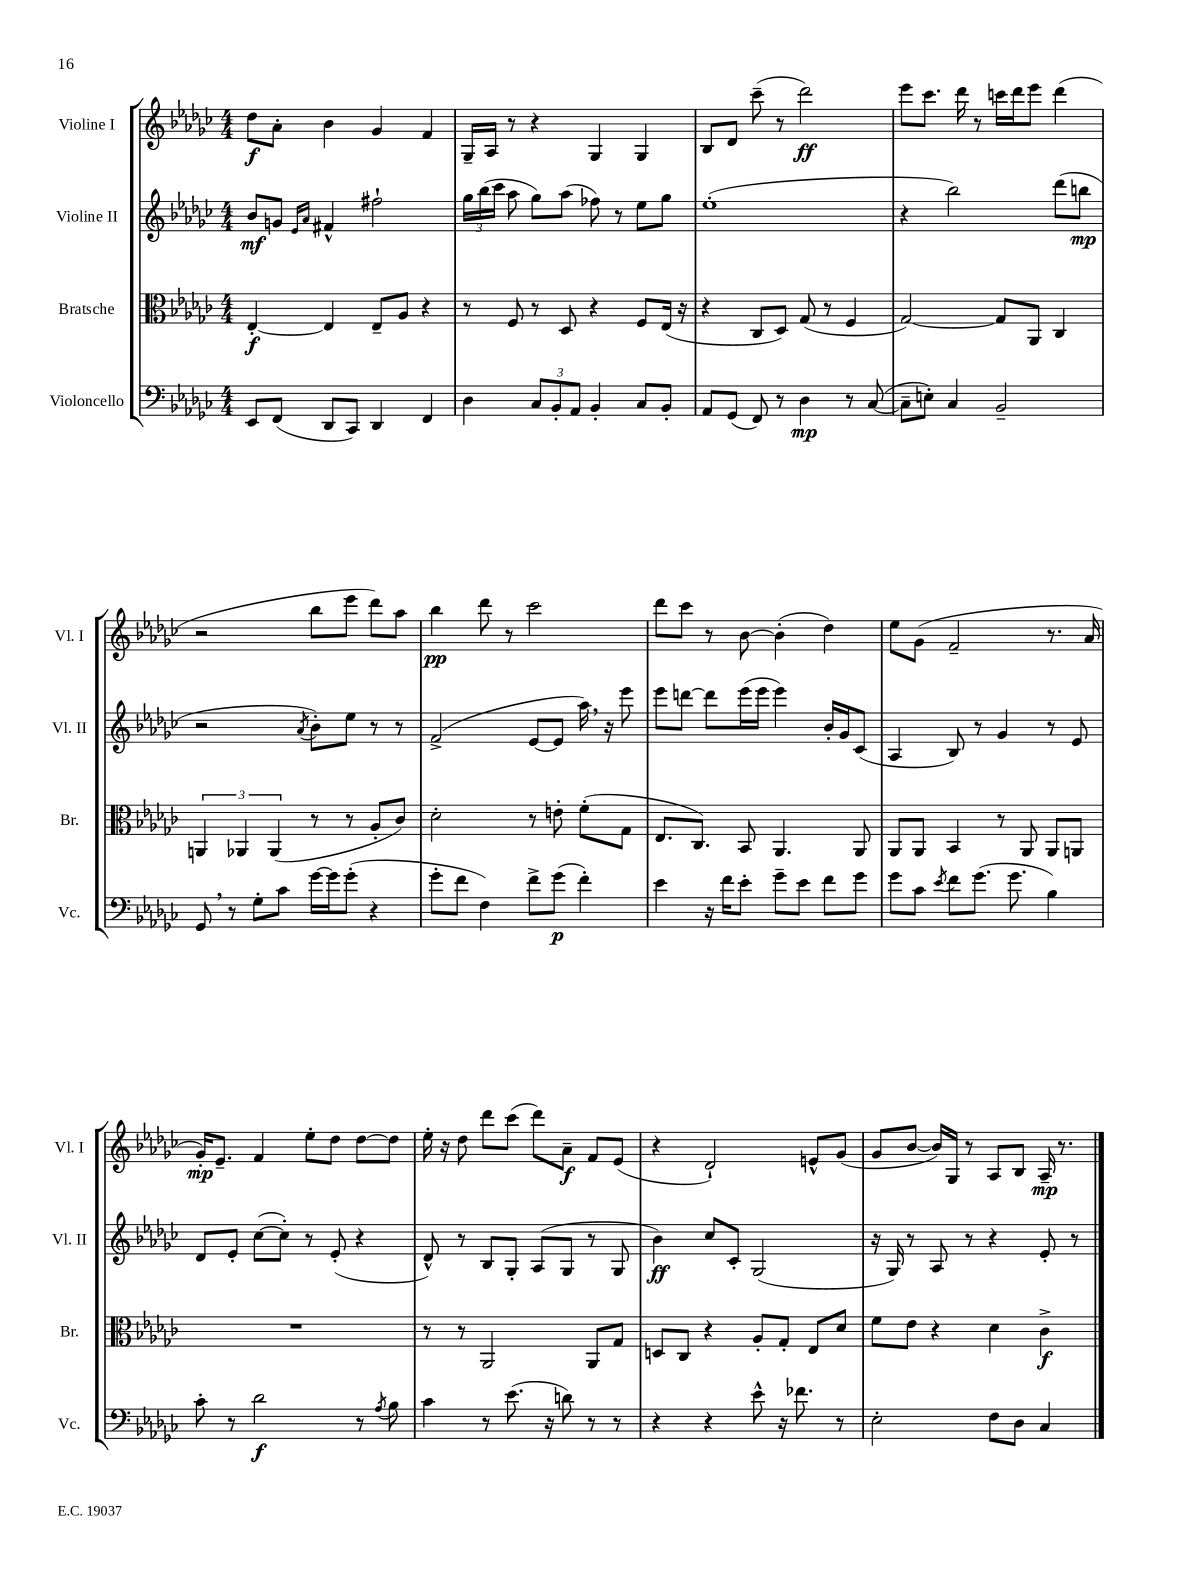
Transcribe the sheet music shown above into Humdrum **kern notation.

**kern	**kern	**kern	**kern
*staff4	*staff3	*staff2	*staff1
*clefF4	*clefC3	*clefG2	*clefG2
*k[b-e-a-d-g-c-]	*k[b-e-a-d-g-c-]	*k[b-e-a-d-g-c-]	*k[b-e-a-d-g-c-]
*M4/4	*M4/4	*M4/4	*M4/4
8EE-/L	[4E-'/	8b-/L	8dd-\L
(8FF/J	.	8g/J	8a-'\J
.	.	16qqe-/LL	.
.	.	16qqa-/JJ	.
8DD-/L	4E-/]	4f#^^/	4b-\
8CC-/J)	.	.	.
4DD-/	8E-~/L	2ff#`\	4g-/
.	8A-/J	.	.
4FF/	4r	.	4f/
=	=	=	=
4D-\	8r	24gg-\LL	16G-~/LL
.	.	(24bb-\	.
.	.	.	16A-/JJ
.	.	24ccc-\JJ	.
.	8F/	8aa-\	8r
12C-/L	8r	8gg-\L)	4r
12BB-'/	.	.	.
.	8D-/	(8aa-\J	.
12AA-/J	.	.	.
4BB-'/	4r	8ff-\)	4G-/
.	.	8r	.
8C-/L	8F/L	8ee-\L	4G-/
8BB-'/J	(16E-/Jk	8gg-\J	.
.	16r	.	.
=	=	=	=
8AA-/L	4r	(1ee-'	8B-/L
(8GG-/J	.	.	8d-/J
8FF/)	8C-/L	.	(8ccc-~\
8r	8D-/J)	.	8r
4D-\	(8G-/	.	2ddd-\)
.	8r	.	.
8r	4F/	.	.
([8C-/	.	.	.
=	=	=	=
8C-~\]L	[2G-/)	4r	8eee-\L
8E'\J)	.	.	8.ccc-\J
4C-/	.	2bb-\)	.
.	.	.	16ddd-\
.	.	.	8r
2BB-~/	8G-/]L	.	16ccc\LL
.	.	.	16ddd-\J
.	8AA-/J	.	8eee-\J
.	4C-/	(8ddd-\L	(4ddd-\
.	.	8bb\J	.
=	=	=	=
8GG-/	6AA/	2r	2r
8r	.	.	.
.	6AA-/	.	.
8G-'\L	.	.	.
.	(6AA-/	.	.
8c-\J	.	.	.
.	.	8qa-/	.
[16g-\LL	8r	8b-'\L)	8bb-\L
16g-\]J	.	.	.
(8g-'\J	8r	8ee-\J	8eee-\J
4r	8A-'/L	8r	8ddd-\L)
.	8c-/J)	8r	8aa-\J
=	=	=	=
8g-'\L	2d-'\	(2f^/	4bb-\
8f\J	.	.	.
4F\)	.	.	8ddd-\
.	.	.	8r
8f^\L	8r	[8e-/L	2ccc-\
(8g-\J	8e'\	8e-/]J	.
4f'\)	(8f'\L	16aa-\)	.
.	.	16r	.
.	8G-\J	8eee-\	.
=	=	=	=
4e-\	8.E-/L	8eee-\L	8ddd-\L
.	.	[8ddd\J	8ccc-\J
.	8.C-/J)	.	.
16r	.	8ddd\]L	8r
16f\LK	.	.	.
8e-'\J	8BB-/	(16eee-\L	[8b-\
.	.	16eee-\JJ	.
8g-~\L	4.AA-/	4eee-\)	(4b-'\]
8e-\J	.	.	.
8f\L	.	16b-'/LL	4dd-\)
.	.	16g-/J	.
8g-\J	8AA-/	(8c-/J	.
=	=	=	=
8g-\L	8AA-/L	4A-/	8ee-\L
8c-\J	8AA-/J	.	(8g-\J
8qe-/	.	.	.
8f\L	4BB-/	8B-/)	2f~/
(8.g-\J	.	8r	.
.	8r	4g-/	.
8.g-\	.	.	.
.	8AA-/	.	.
4B-\)	8AA-/L	8r	8.r
.	8AA/J	8e-/	.
.	.	.	16a-/
=	=	=	=
8c-'\	1r	8d-/L	16g-'/LK)
.	.	.	8.e-~/J
8r	.	8e-'/J	.
2d-\	.	([8cc-\L	4f/
.	.	8cc-'\]J)	.
.	.	8r	8ee-'\L
.	.	(8e-'/	8dd-\J
8r	.	4r	[8dd-\L
8qA-/	.	.	.
8B-\	.	.	8dd-\]J
=	=	=	=
4c-\	8r	8d-^^/)	16ee-'\
.	.	.	16r
.	8r	8r	8dd-\
8r	2AA-/	8B-/L	8ddd-\L
(8.e-\	.	8G-'/J	(8ccc-\J
.	.	(8A-/L	8ddd-\L)
16r	.	.	.
8d\)	.	8G-/J	8a-~\J
8r	8AA-/L	8r	8f/L
8r	8G-/J	8G-/	(8e-/J
=	=	=	=
4r	8D/L	4b-\)	4r
.	8C-/J	.	.
4r	4r	8cc-/L	2d-`/)
.	.	8c-'/J	.
8e-^^\	8A-'/L	(2G-/	.
16r	8G-'/J	.	.
8.f-\	.	.	.
.	8E-/L	.	8e^^/L
8r	8d-/J	.	(8g-/J
=	=	=	=
2E-'\	8f\L	16r	8g-/L
.	.	16G-/)	.
.	8e-\J	8r	[8b-/J
.	4r	8A-/	16b-/]LL)
.	.	.	16G-/JJ
.	.	8r	8r
8F\L	4d-\	4r	8A-/L
8D-\J	.	.	8B-/J
4C-/	4c-^\	8e-'/	16A-~/
.	.	.	8.r
.	.	8r	.
==	==	==	==
*-	*-	*-	*-
